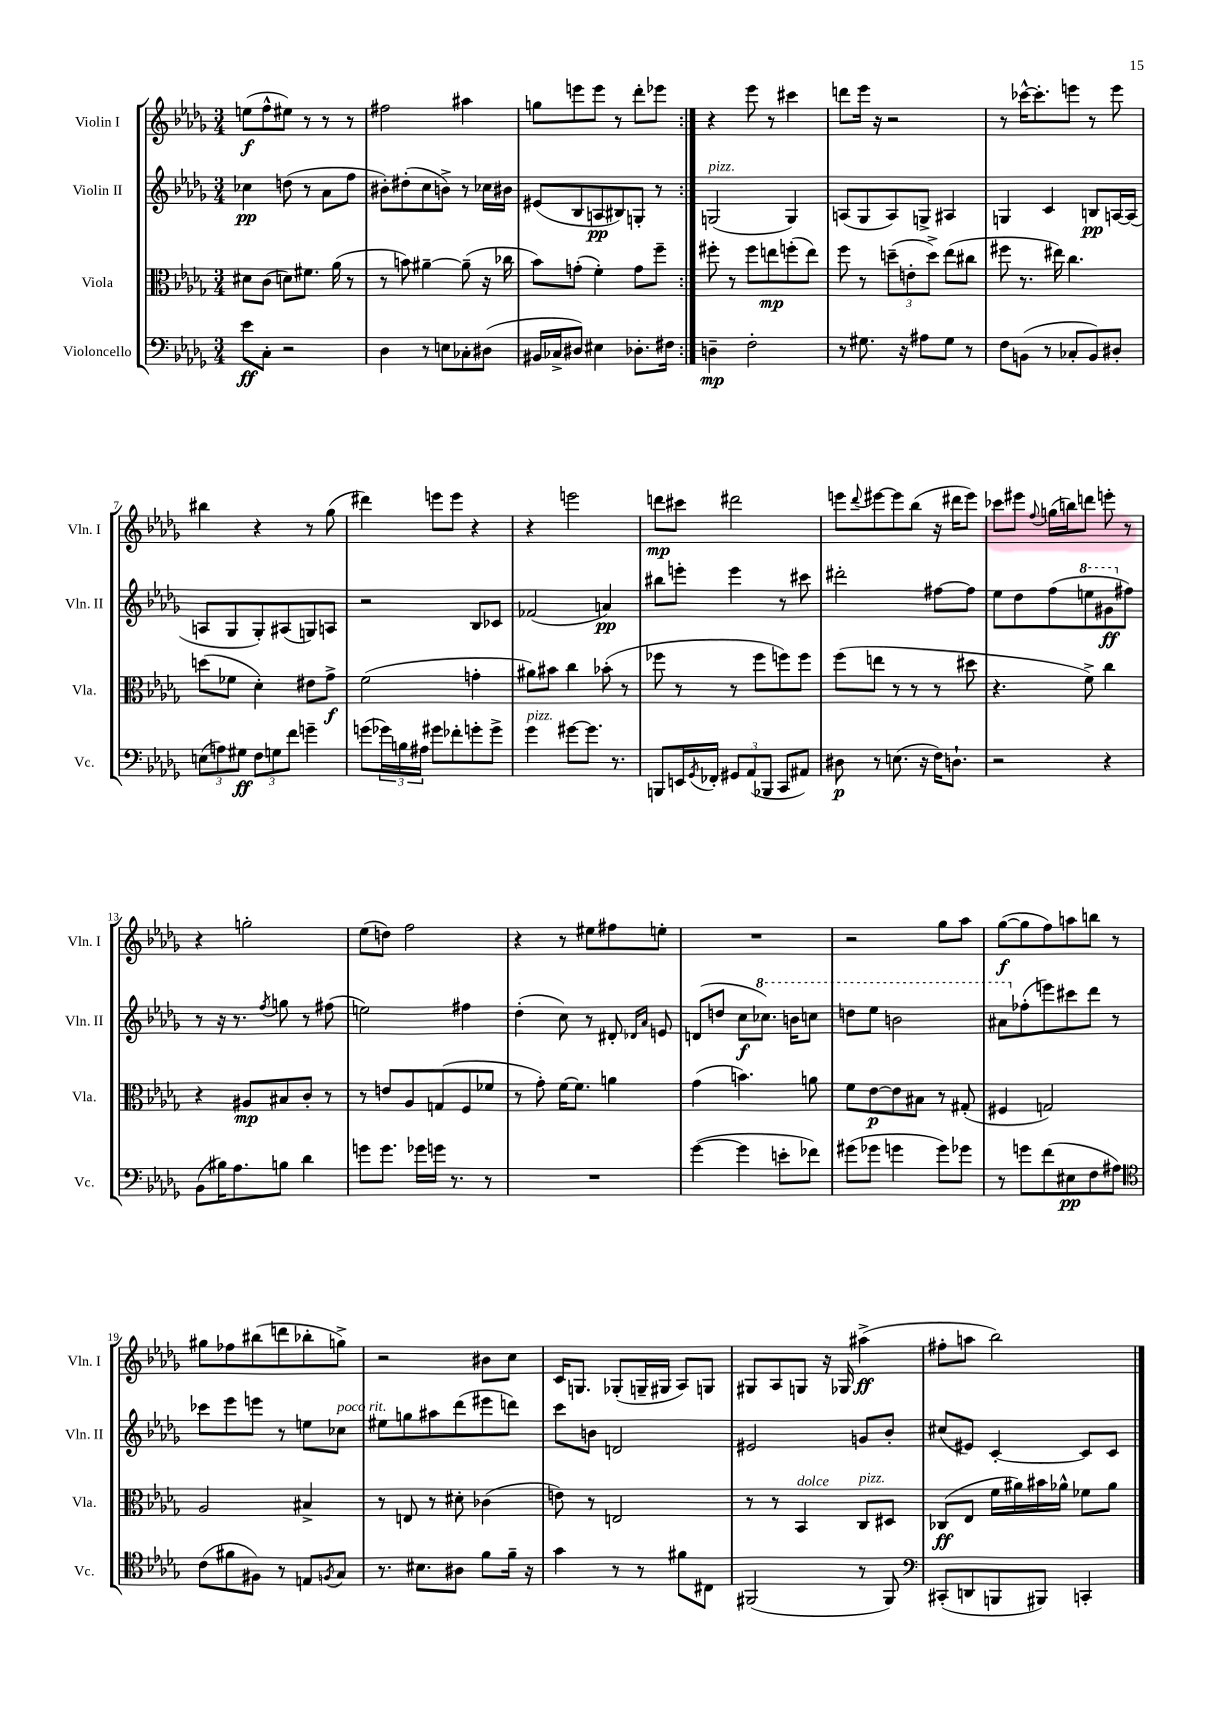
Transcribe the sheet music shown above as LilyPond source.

<<
\new StaffGroup <<
\new Staff = "s0" \with { instrumentName = "Violin I" shortInstrumentName = "Vln. I" } {
    \clef treble \key des \major \numericTimeSignature \time 3/4
    \repeat volta 2 { e''8\f( f''8-^ eis''8) r8 r8 r8 |
    fis''2 ais''4 |
    g''8 e'''8 e'''8 r8 des'''8-. ees'''8 | }
    r4 ees'''8 r8 cis'''4 |
    d'''8 ees'''16 r16 r2 |
    r8 ces'''16~-^ ces'''8.-. e'''8 r8 e'''8 |
    bis''4 r4 r8 ges''8( |
    dis'''4) e'''8 e'''8 r4 |
    r4 e'''2 |
    d'''8\mp cis'''8 dis'''2 |
    e'''8 \appoggiatura { des'''8 } eis'''8~ eis'''8 bes''8( r16 dis'''16 eis'''8) |
    ces'''8 eis'''8 \appoggiatura { f''8 } g''16( b''16) d'''8 e'''8-. r8 |
    r4 g''2-. |
    ees''8( d''8) f''2 |
    r4 r8 eis''8 fis''8 e''8-. |
    R2. |
    r2 ges''8 aes''8 |
    ges''8~\f( ges''8 f''8) a''8 b''8 r8 |
    gis''8 fes''8 bis''8( d'''8 bes''8-. g''8->) |
    r2 bis'8 c''8 |
    c'16 g8. ges8-.( g16-- gis16 aes8) g8 |
    gis8 aes8 g8 r16 ges16 ais''4->\ff( |
    fis''8-. a''8 bes''2) \bar "|." |
}
\new Staff = "s1" \with { instrumentName = "Violin II" shortInstrumentName = "Vln. II" } {
    \clef treble \key des \major \numericTimeSignature \time 3/4
    \repeat volta 2 { ces''4\pp d''8( r8 aes'8 f''8 |
    bis'8-.) dis''8-.( c''8 b'8->) r8 ces''16 bis'16 |
    eis'8( bes8 a8\pp bis8) g8-. r8 | }
    g2^\markup { \italic "pizz." }( g4) |
    a8( ges8 a8) g8-> ais4 |
    g4 c'4 b8\pp a16~ a16( |
    a8 ges8 ges8-.) ais8( g8) a8 |
    r2 bes8 ces'8 |
    fes'2( a'4\pp) |
    bis''8 e'''8-. e'''4 r8 cis'''8 |
    dis'''2-. fis''8~ fis''8 |
    ees''8 des''8 f''8( \ottava #1 e'''8 gis''8\ff \ottava #0 fis''8) |
    r8 r16 r8. \acciaccatura { f''8 } g''8 r8 fis''8( |
    e''2) fis''4 |
    des''4-.( c''8) r8 dis'8-. \grace { des'16 aes'16 } e'8 |
    d'8( d''8 c''8\f \ottava #1 ces'''8.) b''16 c'''8 |
    d'''8 ees'''8 b''2 |
    ais''8 \ottava #0 fes''8-.( e'''8) cis'''8 des'''8 r8 |
    ces'''8 ees'''8 e'''8 r8 e''8 ces''8^\markup { \italic "poco rit." } |
    eis''8 g''8 ais''8 des'''8( eis'''8 d'''8) |
    c'''8 b'8 d'2 |
    eis'2 g'8 bes'8-. |
    cis''8( eis'8) c'4~-. c'8 c'8 \bar "|." |
}
\new Staff = "s2" \with { instrumentName = "Viola" shortInstrumentName = "Vla." } {
    \clef alto \key des \major \numericTimeSignature \time 3/4
    \repeat volta 2 { dis'8 c'8( d'8) fis'8. aes'16( r8 |
    r8 b'8) ais'4~-- ais'8--( r16 ces''16 |
    bes'8) g'8-.( f'4-.) g'8 f''8-- | }
    fis''8-. r8 fis''8 e''8\mp f''8-.( e''8) |
    f''8 r8 \tuplet 3/2 { d''8--( e'8-. d''8->) } ees''8( cis''8 |
    fis''8 r8. eis''16) c''4. |
    d''8( fes'8 des'4-.) eis'8 ges'8->\f |
    f'2( g'4-. |
    ais'8) bis'8 c''4 bes'8-.( r8 |
    fes''8 r8 r8 fes''8 f''8) f''8 |
    f''8( e''8 r8 r8 r8 dis''8 |
    r4. f'8->) c''4 |
    r4 ais8\mp bis8 c'8-. r8 |
    r8 e'8 aes8 g8( f8 fes'8 |
    r8 ges'8-.) f'16~ f'8. a'4 |
    ges'4( b'4.) a'8 |
    f'8 ees'8~\p ees'8 bis8 r8 gis8-.( |
    fis4 g2) |
    aes2 bis4-> |
    r8 e8 r8 dis'8-. ces'4( |
    e'8) r8 e2 |
    r8 r8 bes,4^\markup { \italic "dolce" } c8^\markup { \italic "pizz." } dis8 |
    ces8\ff( ees8 f'16 ais'16) bis'16 aes'16-^ fes'8 aes'8 \bar "|." |
}
\new Staff = "s3" \with { instrumentName = "Violoncello" shortInstrumentName = "Vc." } {
    \clef bass \key des \major \numericTimeSignature \time 3/4
    \repeat volta 2 { ees'8\ff c8-. r2 |
    des4 r8 e8 ces8-. dis8( |
    bis,16 ces16-> dis8) eis4 des8.-. fis16 | }
    d4--\mp f2-. |
    r8 gis8. r16 ais8 gis8 r8 |
    f8 b,8( r8 ces8-. b,8) dis8-. |
    \tuplet 3/2 { e8( a8) gis8\ff } \tuplet 3/2 { f8 g8 f'8 } g'4-- |
    g'8( \tuplet 3/2 { ges'16) b16 ais16 } gis'8 fes'8-. g'8-. g'8-> |
    ges'4^\markup { \italic "pizz." } gis'8~ gis'8. r8. |
    b,,8 e,16 \acciaccatura { ges,8 } fes,16-. \tuplet 3/2 { gis,8 aes,8( bes,,8 } c,8 ais,8) |
    dis8\p r8 e8.( r16 f16) d8.-! |
    r2 r4 |
    bes,8( bis16) aes8. b8 des'4 |
    g'8 g'8. ges'16 g'16 r8. r8 |
    R2. |
    ges'4~( ges'4 e'8-. fes'8) |
    gis'8( ges'8 g'4 g'8) ges'8 |
    r8 g'8 f'8( eis8\pp f8 ais8) |
    \clef tenor c'8( fis'8 fis8) r8 e8 \acciaccatura { f8 } ges8 |
    r8. bis8. ais8 f'8 f'16-- r16 |
    ges'4 r8 r8 fis'8 cis8 |
    fis,2( r8 fis,8) |
    \clef bass cis,8-.( d,8 b,,8 bis,,8) c,4-. \bar "|." |
}
>>
>>
